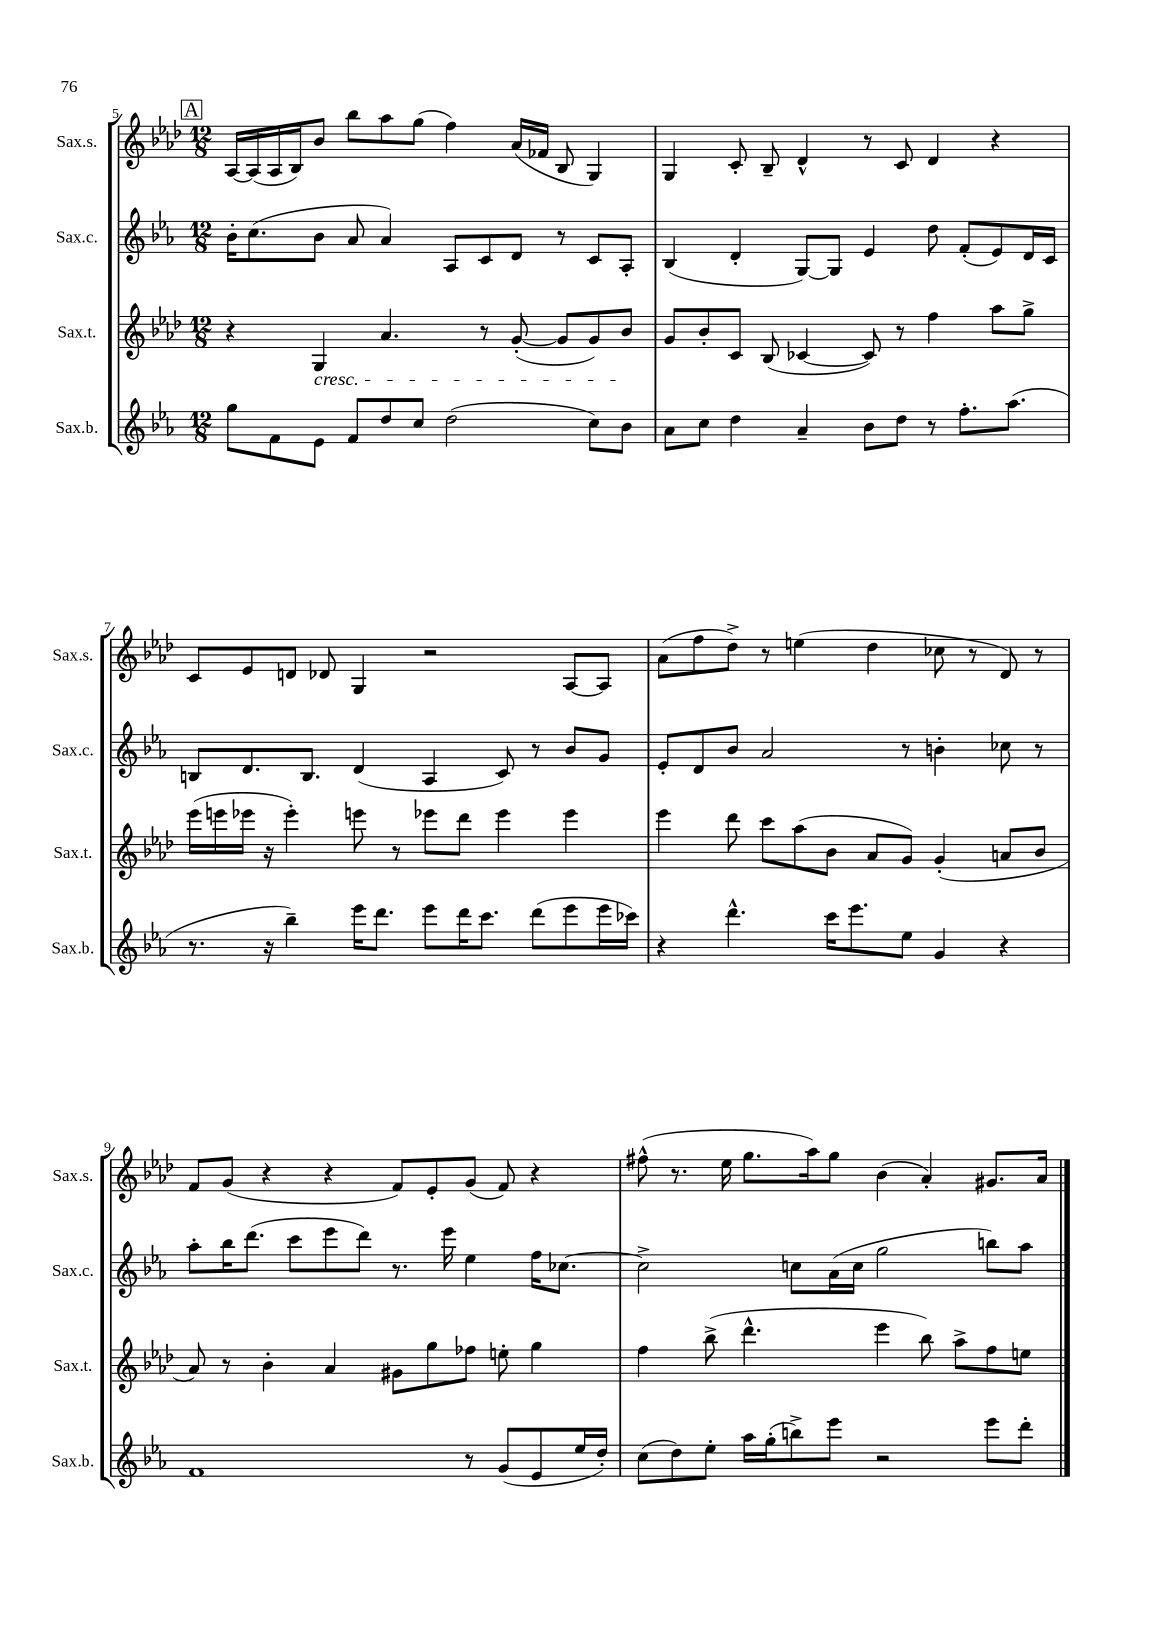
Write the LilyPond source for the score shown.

<<
\new StaffGroup <<
\new Staff = "s0" \with { instrumentName = "Sax.s." shortInstrumentName = "Sax.s." } {
    \clef treble \key aes \major \numericTimeSignature \time 12/8
    \mark \markup { \box "A" } aes16~ aes16( aes16 bes16) bes'8 bes''8 aes''8 g''8( f''4) aes'16( fes'16 bes8 g4) |
    g4 c'8-. bes8-- des'4-^ r8 c'8 des'4 r4 |
    c'8 ees'8 d'8 des'8 g4 r2 aes8~ aes8 |
    aes'8( f''8 des''8->) r8 e''4( des''4 ces''8 r8 des'8) r8 |
    f'8 g'8( r4 r4 f'8) ees'8-. g'8( f'8) r4 |
    fis''8-^( r8. ees''16 g''8. aes''16) g''8 bes'4( aes'4-.) gis'8. aes'16 \bar "|." |
}
\new Staff = "s1" \with { instrumentName = "Sax.c." shortInstrumentName = "Sax.c." } {
    \clef treble \key ees \major \numericTimeSignature \time 12/8
    \mark \markup { \box "A" } bes'16-. c''8.( bes'8 aes'8 aes'4) aes8 c'8 d'8 r8 c'8 aes8-. |
    bes4( d'4-. g8~) g8 ees'4 d''8 f'8-.( ees'8) d'16 c'16 |
    b8 d'8. b8. d'4( aes4 c'8) r8 bes'8 g'8 |
    ees'8-. d'8 bes'8 aes'2 r8 b'4-. ces''8 r8 |
    aes''8-. bes''16 d'''8.( c'''8 ees'''8 d'''8) r8. ees'''16 ees''4 f''16 ces''8.~ |
    ces''2-> c''8 aes'16( c''16 g''2 b''8) aes''8 \bar "|." |
}
\new Staff = "s2" \with { instrumentName = "Sax.t." shortInstrumentName = "Sax.t." } {
    \clef treble \key aes \major \numericTimeSignature \time 12/8
    \mark \markup { \box "A" } r4 g4\cresc aes'4. r8 g'8~-.( g'8 g'8) bes'8\! |
    g'8 bes'8-. c'8 bes8( ces'4~ ces'8) r8 f''4 aes''8 g''8-> |
    ees'''16( e'''16 ees'''16 r16 ees'''4-.) e'''8 r8 ees'''8 des'''8 ees'''4 ees'''4 |
    ees'''4 des'''8 c'''8 aes''8( bes'8 aes'8 g'8) g'4-.( a'8 bes'8 |
    aes'8) r8 bes'4-. aes'4 gis'8 g''8 fes''8 e''8-. g''4 |
    f''4 bes''8->( des'''4.-^ ees'''4 bes''8) aes''8-> f''8 e''8 \bar "|." |
}
\new Staff = "s3" \with { instrumentName = "Sax.b." shortInstrumentName = "Sax.b." } {
    \clef treble \key ees \major \numericTimeSignature \time 12/8
    \mark \markup { \box "A" } g''8 f'8 ees'8 f'8 d''8 c''8 d''2( c''8) bes'8 |
    aes'8 c''8 d''4 aes'4-- bes'8 d''8 r8 f''8.-. aes''8.( |
    r8. r16 bes''4--) ees'''16 d'''8. ees'''8 d'''16 c'''8. d'''8( ees'''8 ees'''16 ces'''16) |
    r4 d'''4.-^ c'''16 ees'''8. ees''8 g'4 r4 |
    f'1 r8 g'8( ees'8 ees''16 d''16-.) |
    c''8( d''8) ees''8-. aes''16 g''16-.( b''8->) ees'''8 r2 ees'''8 d'''8-. \bar "|." |
}
>>
>>
\layout { \context { \Score currentBarNumber = #5 } }
